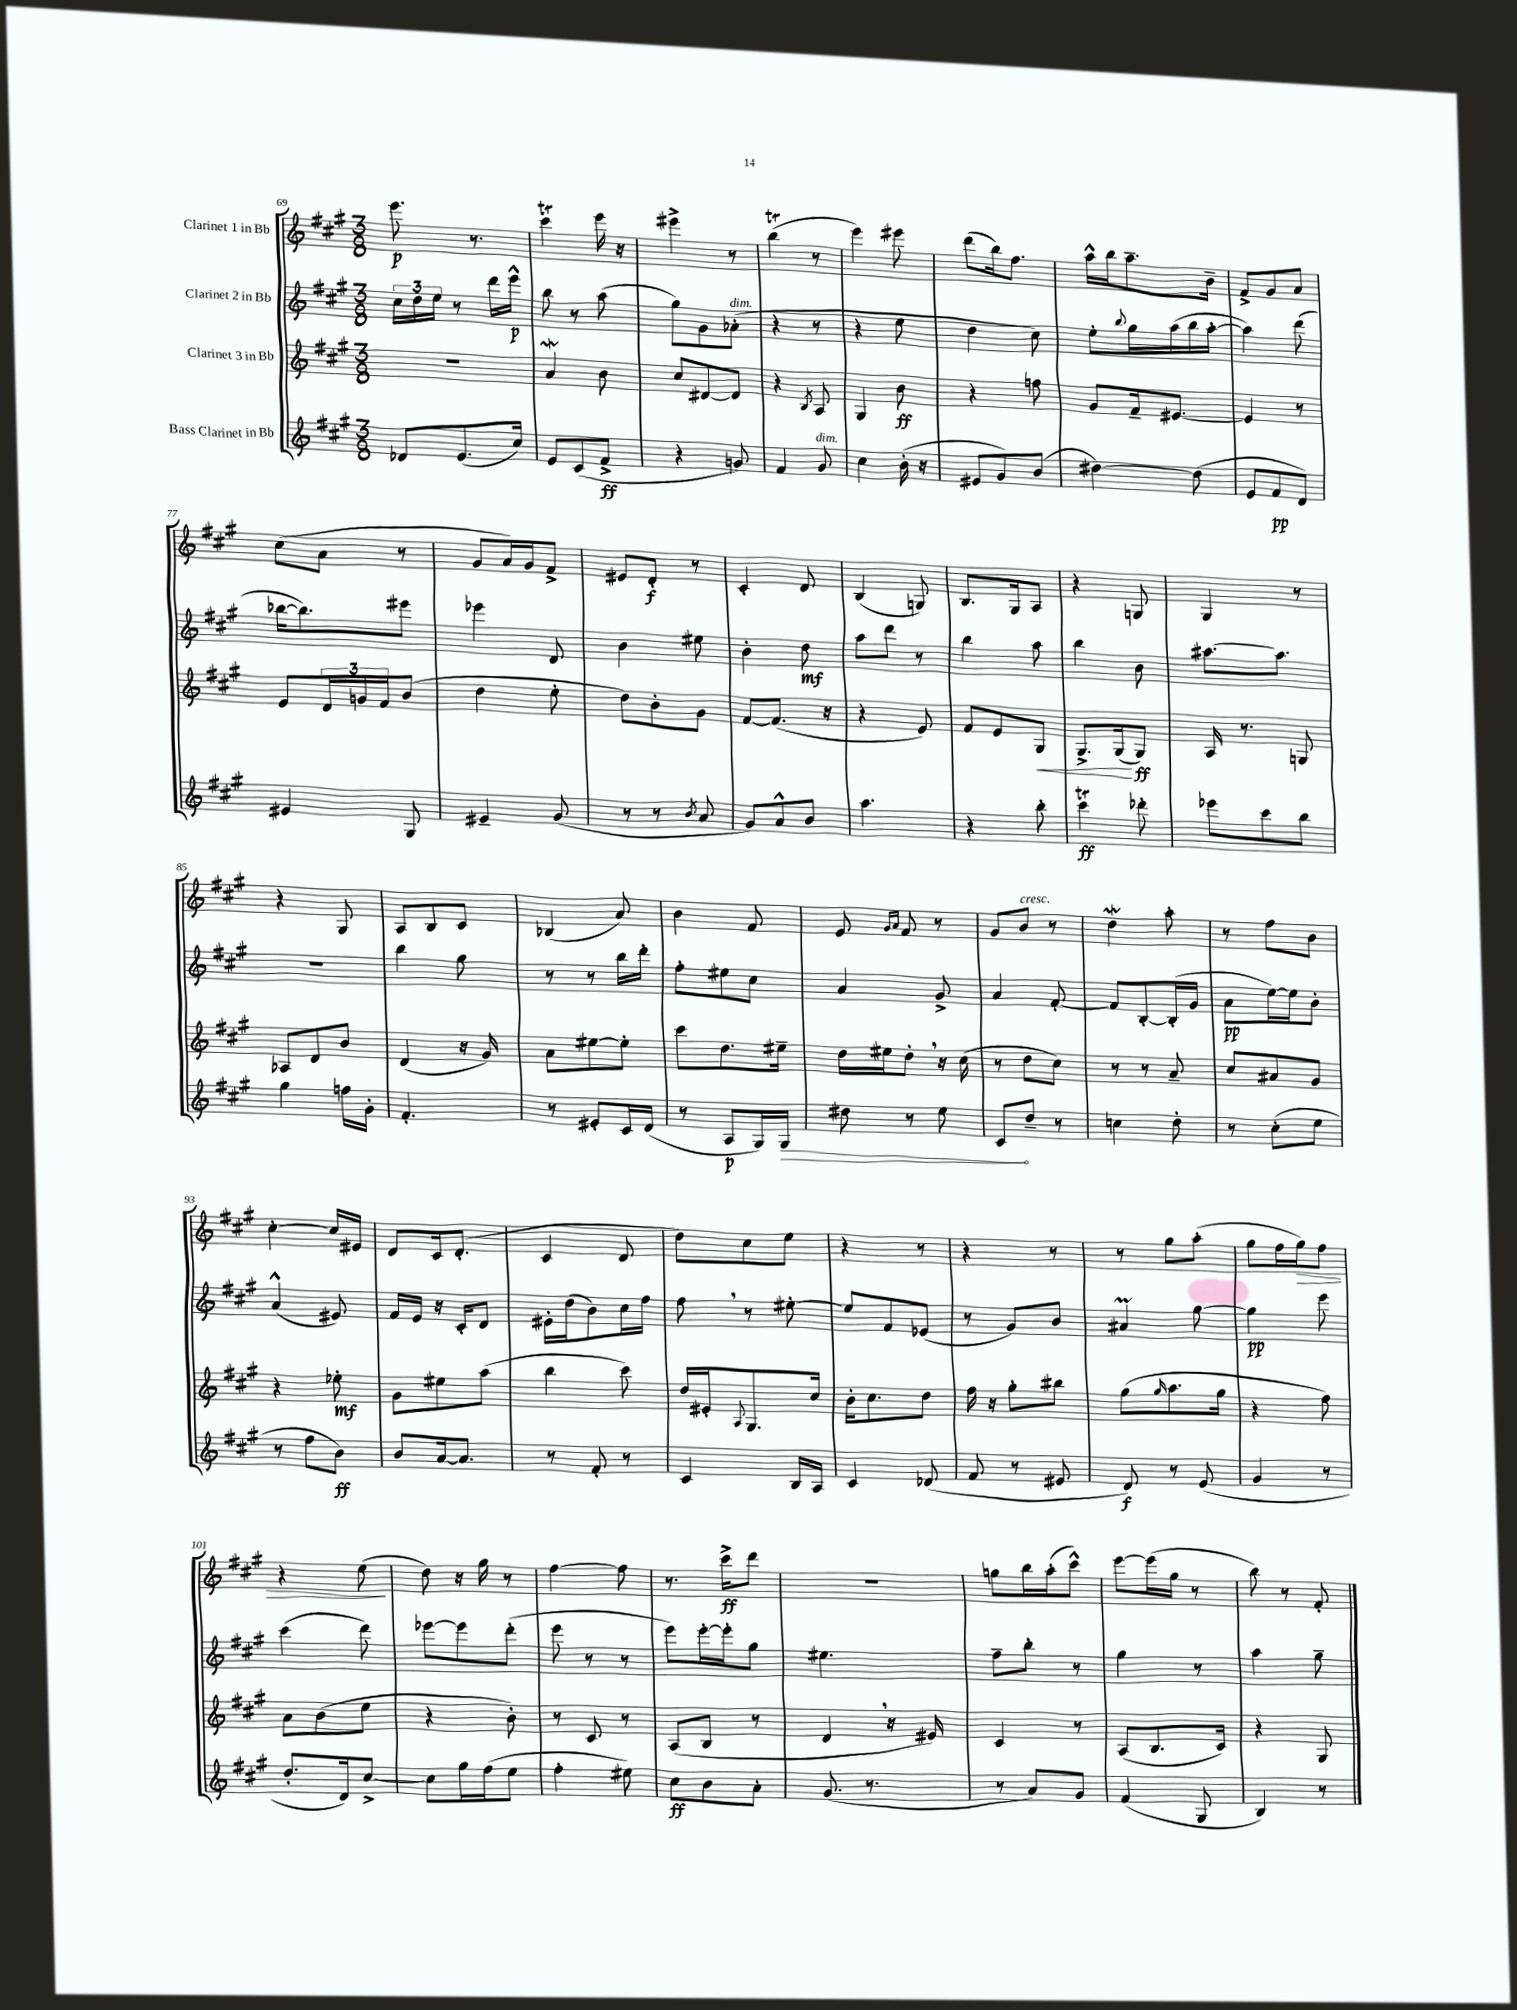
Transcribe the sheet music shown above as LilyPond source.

<<
\new StaffGroup <<
\new Staff = "s0" \with { instrumentName = "Clarinet 1 in Bb" } {
    \clef treble \key a \major \numericTimeSignature \time 3/8
    e'''8.\p r8. |
    cis'''4\trill e'''16 r16 |
    eis'''4-> r8 |
    b''4\trill( r8 |
    e'''4) eis'''8 |
    d'''8( b''16) fis''8. |
    a''16-^ b''16 a''8.-- b'16-- |
    fis'8-> gis'8 a'8 |
    cis''8( a'8 r8 |
    gis'8 a'16) gis'16 fis'8-> |
    eis'8 d'8-.\f r8 |
    cis'4-. d'8 |
    b4( g8) |
    b8. gis16 a8 |
    r4 g8 |
    gis4 r8 |
    r4 gis8 |
    a8 b8 cis'8 |
    bes4( a'8) |
    b'4 fis'8 |
    e'8 \grace { gis'16 a'16 } fis'8 r8 |
    gis'8 b'8^\markup { \italic "cresc." } r8 |
    d''4\mordent a''8-. |
    r8 fis''8 b'8 |
    cis''4~-. cis''16 eis'16 |
    d'8 cis'16 d'8.-.( |
    cis'4 d'8 |
    d''8) cis''8 e''8 |
    r4 r8 |
    r4 r8 |
    r8 gis''8 a''8-.( |
    gis''8 fis''16 gis''16\>) fis''8 |
    r4 e''8\!( |
    d''8) r16 gis''16 r8 |
    fis''4~ fis''8 |
    r8. cis'''16->\ff d'''8 |
    R4. |
    g''8 b''16 a''16-.( cis'''8-^) |
    e'''8~ e'''16( gis''16 r8 |
    b''8) r8 fis'8-. \bar "|." |
}
\new Staff = "s1" \with { instrumentName = "Clarinet 2 in Bb" } {
    \clef treble \key a \major \numericTimeSignature \time 3/8
    \tuplet 3/2 { cis''16 d''16 e''16 } r8 d'''16 e'''16-^\p |
    b''8 r8 a''8( |
    gis''8) gis'8 aes'8-.^\markup { \italic "dim." }( |
    r4 r8 |
    r4 e''8 |
    d''4 cis''8) |
    e''8-. \appoggiatura { b''8 } gis''16 a''16( b''16 a''16~-. |
    a''4) d'''8( |
    bes''16~ bes''8.) eis'''8 |
    ees'''4 d'8 |
    b'4 eis''8 |
    b'4-. d''8\mf |
    a''8 d'''8 r8 |
    b''4 a''8 |
    b''4 b'8 |
    ais''8.~ ais''8. |
    R4. |
    b''4 gis''8 |
    r8 r8 b''16 d'''16-. |
    fis''8-. eis''8 cis''8 |
    a'4 gis'8-> |
    a'4 fis'8~-. |
    fis'8 b8~-. b16-.( gis'16 |
    a'8\pp e''16~) e''16 b'8-. |
    a'4-^( eis'8) |
    fis'16 e'16 r16 cis'16-. d'8 |
    eis'16-. d''16( b'8) cis''16 fis''16 |
    fis''8 \breathe r8 eis''8~-. |
    eis''8 fis'8 ees'8( |
    r8 gis'8) b'8 |
    ais'4\prall gis''8~ |
    gis''4\pp e'''8 |
    cis'''4( d'''8) |
    ees'''8~ ees'''8 d'''8-.( |
    e'''8 r8 r8 |
    e'''8) e'''16~-. e'''16-. gis''8 |
    eis''4. |
    fis''8-- b''8-. r8 |
    gis''4 r8 |
    a''4 gis''8-- \bar "|." |
}
\new Staff = "s2" \with { instrumentName = "Clarinet 3 in Bb" } {
    \clef treble \key a \major \numericTimeSignature \time 3/8
    R4. |
    a'4\mordent b'8 |
    cis''8 dis'8~ dis'8 |
    r4 \acciaccatura { b8 } a8 |
    gis4 b'8\ff |
    r4 f''8 |
    gis'8 fis'16-- eis'8.~ |
    eis'4 r8 |
    e'8 \tuplet 3/2 { d'16 g'16 fis'16 } b'8( |
    d''4 e''8-. |
    d''8) b'8-. gis'8 |
    fis'8~ fis'8.( r16 |
    r4 e'8) |
    fis'8 e'8 gis8\< |
    gis8.-> gis16\!( gis8\ff) |
    a16 r8. g8 |
    aes8 d'8 b'8 |
    d'4( r16 gis'16) |
    a'8 eis''8~ eis''8-. |
    cis'''8 d''8. eis''16-- |
    d''16 eis''16 d''8-. \breathe r16 cis''16( |
    r8 d''8 cis''8) |
    r8 r8 a'8-- |
    cis''8 ais'8 gis'8 |
    r4 ees''8-.\mf |
    gis'8 eis''8 a''8( |
    b''4 cis'''8) |
    d''16 eis'16-. \appoggiatura { a8 } gis8. cis''16 |
    b'16-. cis''8. d''8 |
    fis''16 r16 gis''8-. bis''8 |
    gis''8( \grace { gis''16 } a''8. gis''16 |
    r4 fis''8) |
    a'8 b'8( e''8 |
    r4 b'8-.) |
    r8 cis'8 r8 |
    a8( b8 r8 |
    d'4 \breathe r16 eis'16) |
    cis'4 r8 |
    a8( b8. cis'16) |
    r4 gis8 \bar "|." |
}
\new Staff = "s3" \with { instrumentName = "Bass Clarinet in Bb" } {
    \clef treble \key a \major \numericTimeSignature \time 3/8
    des'8 e'8.( cis''16) |
    e'8 cis'8( fis'8->\ff |
    r4 g'8) |
    fis'4 gis'8^\markup { \italic "dim." } |
    cis''4 b'16-.( r16 |
    eis'8 gis'8) b'8( |
    dis''4~) dis''8( |
    e'8 fis'8\pp d'8) |
    eis'4 gis8 |
    eis'4-- gis'8( |
    r8 r8 \acciaccatura { b'8 } a'8 |
    gis'8) a'8-^ b'8 |
    a''4. |
    r4 b''8-. |
    cis'''4\trill\ff des'''8-. |
    ees'''8 cis'''8 b''8 |
    gis''4 f''16 gis'16-. |
    fis'4.-. |
    r8 eis'8-. cis'16 d'16( |
    r8 a8\p gis16) \once \override Hairpin.circled-tip = ##t gis16\> |
    dis''8 r8 e''8 |
    cis'8\! d''8-- r8 |
    c''4 d''8-. |
    r8 cis''8-.( e''8 |
    r8 fis''8 b'8\ff) |
    b'8 a'16~ a'8. |
    r8 fis'8-. r8 |
    cis'4 b16 a16 |
    cis'4 des'8( |
    fis'8 r8 eis'8 |
    d'8\f) r8 e'8( |
    gis'4 r8 |
    d''8.-. d'16) cis''8~-> |
    cis''8 gis''16 fis''16( e''8 |
    fis''4-. eis''8) |
    cis''8\ff b'8 a'8-. |
    gis'8.( r8. |
    r8 a'8) gis'8 |
    fis'4( gis8 |
    b4) r8 \bar "|." |
}
>>
>>
\layout { \context { \Score currentBarNumber = #69 } }
